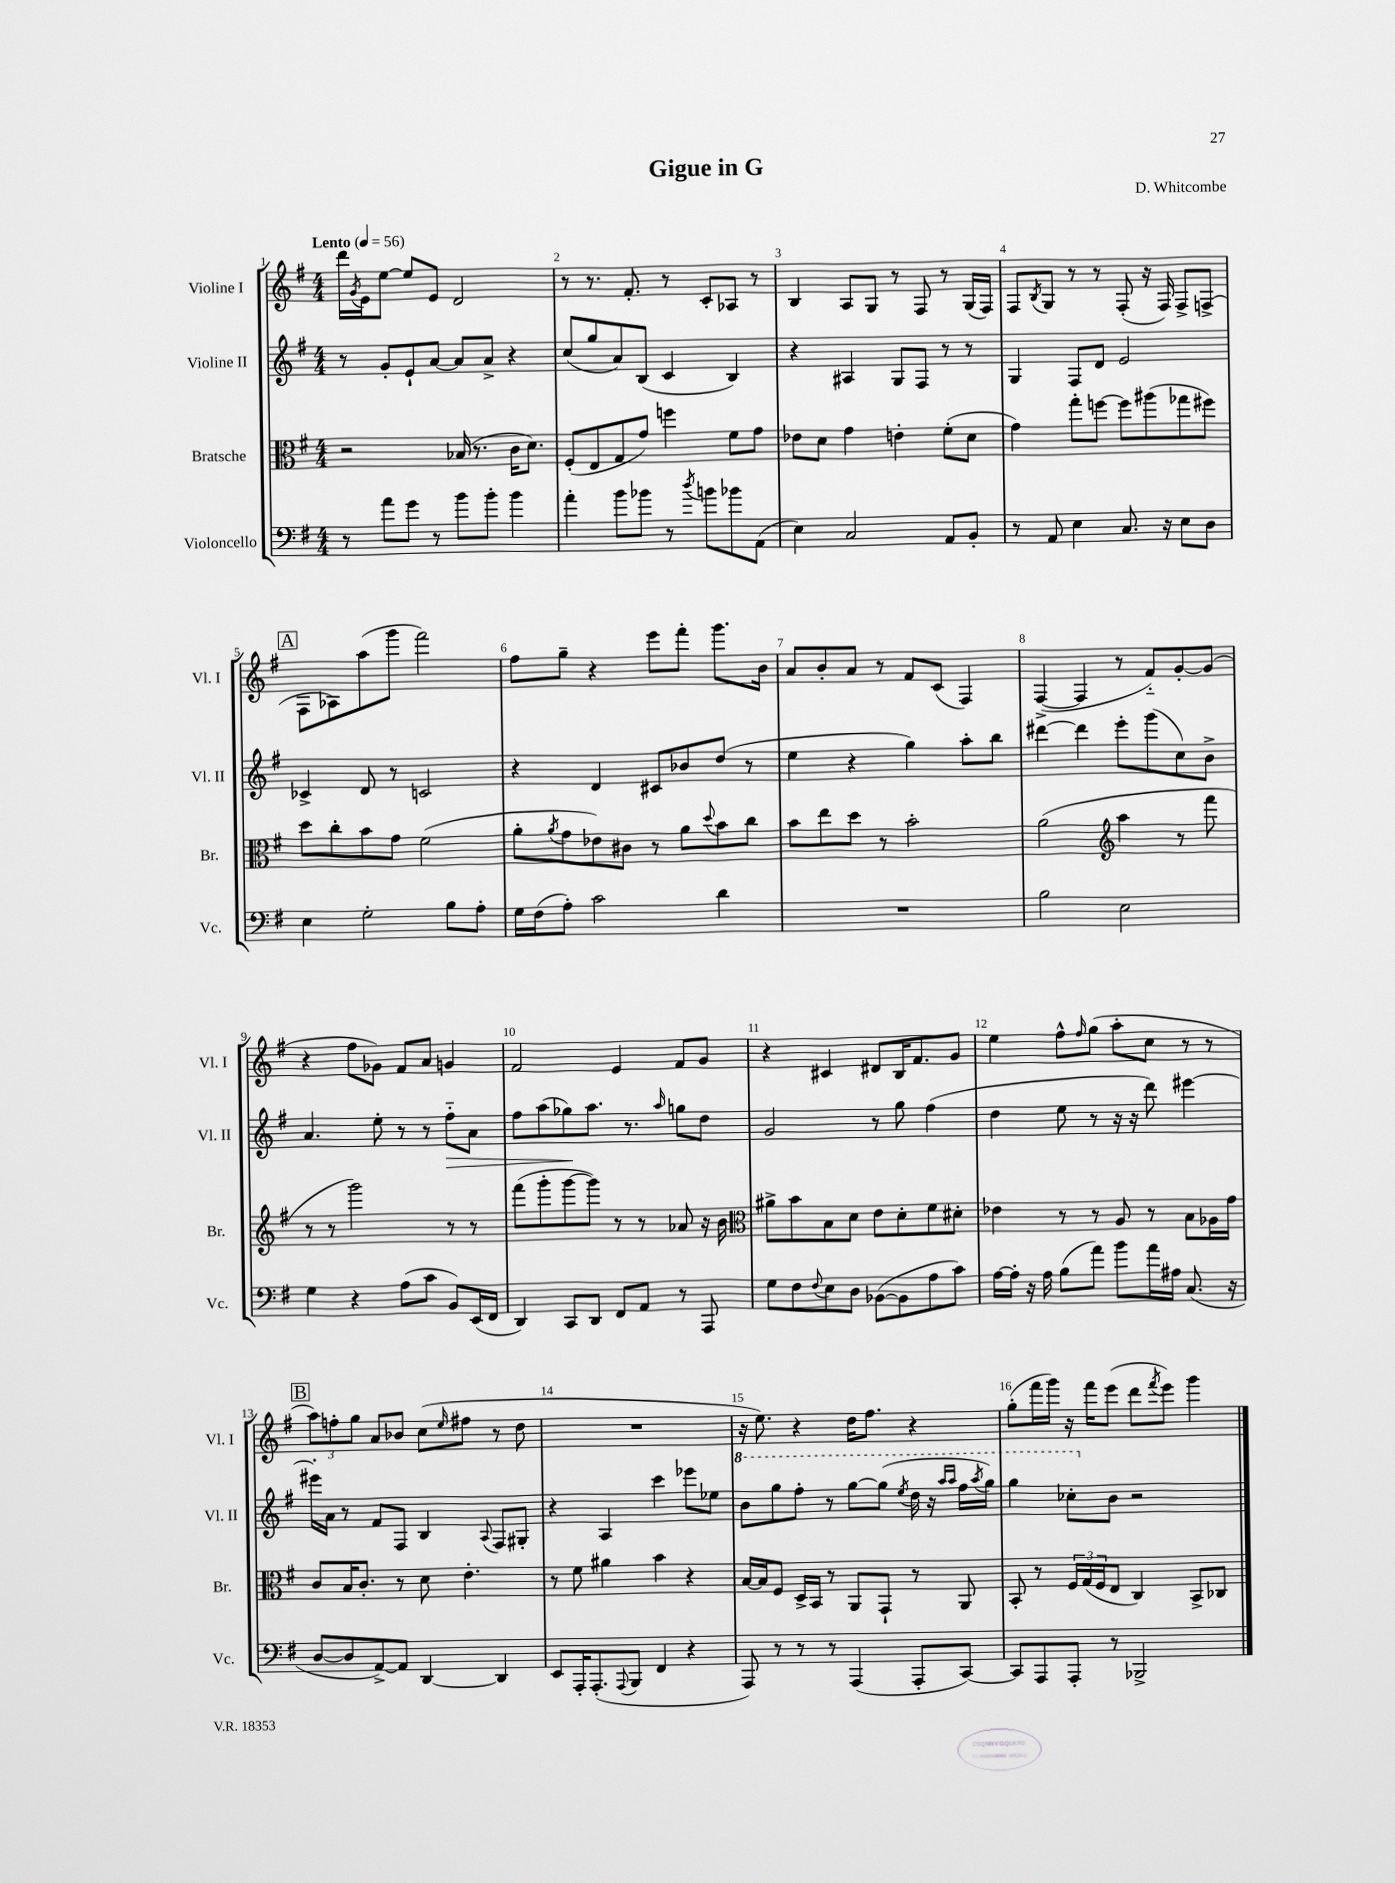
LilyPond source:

\header { title = "Gigue in G" composer = "D. Whitcombe" }
<<
\new StaffGroup <<
\new Staff = "s0" \with { instrumentName = "Violine I" shortInstrumentName = "Vl. I" } {
    \clef treble \key g \major \numericTimeSignature \time 4/4 \tempo "Lento" 4 = 56
    d'''16 \acciaccatura { g'8 } e'16 e''8~ e''8 e'8 d'2 |
    r8 r8. fis'8.-. r8 c'8-. aes8 r8 |
    b4 a8 g8 r8 fis8 r8 g16( fis16) |
    fis8 \acciaccatura { b8 } g8 r8 r8 fis8-.( r16 fis16) fis8-> f8->( |
    \mark \markup { \box "A" } fis8 aes8) a''8( g'''8 fis'''2) |
    fis''8 g''8-- r4 e'''8 fis'''8-. g'''8. b'16 |
    a'8 b'8-. a'8 r8 fis'8 c'8( fis4) |
    fis4~->( fis4 r8 fis'8-_) g'8~-. g'8( |
    r4 fis''8 ges'8) fis'8 a'8 g'4 |
    fis'2 e'4 fis'8 g'8 |
    r4 cis'4 dis'8 b16 fis'8. g'8 |
    e''4 fis''8-^ \grace { fis''16 } g''8( a''8-. c''8 r8 r8 |
    \mark \markup { \box "B" } \tuplet 3/2 { a''8) f''8-. g''8 } a'8 bes'8 c''8( \grace { e''16 } fis''8 r8 d''8 |
    R1 |
    r16 e''8.) r4 d''16 fis''8. r4 |
    g''8-.( fis'''16 g'''16) r16 fis'''16 e'''8( d'''8 \acciaccatura { fis'''8 } e'''8) g'''4 \bar "|." |
}
\new Staff = "s1" \with { instrumentName = "Violine II" shortInstrumentName = "Vl. II" } {
    \clef treble \key g \major \numericTimeSignature \time 4/4
    r8 g'8-. e'8-! a'8~ a'8 a'8-> r4 |
    c''8( g''8 a'8) b8( c'4 b4) |
    r4 ais4 g8 fis8 r8 r8 |
    g4 fis8 d'8 e'2 |
    \mark \markup { \box "A" } ces'4-> d'8 r8 c'2 |
    r4 d'4 cis'8 bes'8 d''8( r8 |
    e''4 r4 g''4) a''8-. b''8 |
    dis'''4~ dis'''4 e'''8-. g'''8( c''8) b'8-> |
    a'4. e''8-. r8 r8 fis''8-_\> a'8 |
    fis''8 a''8( ges''8\!) a''8. r8. \grace { a''16 } g''8 d''8 |
    g'2 r8 g''8 fis''4( |
    d''4 e''8 r8 r16 r16 d'''8) eis'''4~ |
    \mark \markup { \box "B" } eis'''16-. a'16 r8 fis'8 fis8 b4 \appoggiatura { a8 } fis8 gis8-. |
    r4 a4 c'''4 ees'''8 ees''8 |
    \ottava #1 b''8 g'''8 fis'''8-. r8 g'''8~ g'''8( \acciaccatura { e'''8 } d'''16 r16 \grace { a'''16 a'''16 } fis'''16 \acciaccatura { a'''8 } g'''16) |
    g'''4 ces'''8-. \ottava #0 b'8 r2 \bar "|." |
}
\new Staff = "s2" \with { instrumentName = "Bratsche" shortInstrumentName = "Br." } {
    \clef alto \key g \major \numericTimeSignature \time 4/4
    r2 bes16( r8. c'16 d'8.) |
    fis8-.( e8 g8 g'8) f''4 fis'8 g'8 |
    ees'8 d'8 g'4 e'4-. fis'8-.( d'8 |
    g'4) g''8-. f''8~ f''8 ais''8( ges''8 fis''8) |
    \mark \markup { \box "A" } d''8 c''8-. b'8 g'8 fis'2( |
    a'8-. \acciaccatura { a'8 } g'8 ees'8) cis'8 r8 a'8 \appoggiatura { d''8 } b'8 c''8 |
    b'8 e''8 d''8 r8 b'2-. |
    a'2( \clef treble a''4 r8 fis'''8 |
    r8 r8 g'''2) r8 r8 |
    fis'''8( g'''8-. g'''8~ g'''8) r8 r8 aes'8 r16 b'16 |
    \clef alto ais'8-> b'8 b8 d'8 e'8 d'8-. fis'8 dis'8-. |
    ees'4 r8 r8 a8 r8 b8 aes16 g'16 |
    \mark \markup { \box "B" } c'8 b16 c'8.-. r8 d'8 e'4.-. |
    r8 fis'8 ais'4 b'4 r4 |
    b16~ b16 fis8 d16-> b,16 r8 a,8 g,8-! r8 a,8 |
    b,8-. r8 \tuplet 3/2 { fis16 g16( fis16 } e8 c4) b,8-> ces8 \bar "|." |
}
\new Staff = "s3" \with { instrumentName = "Violoncello" shortInstrumentName = "Vc." } {
    \clef bass \key g \major \numericTimeSignature \time 4/4
    r8 a'8 g'8 r8 b'8 b'8-. b'4 |
    a'4-. b'8 bes'8 r8 \acciaccatura { d''8 } b'8 bes'8 a,8( |
    e4) c2 a,8 b,8-. |
    r8 a,8 e4 c8. r16 e8 d8 |
    \mark \markup { \box "A" } e4 g2-. b8 a8-. |
    g16 fis16( a8-.) c'2 d'4 |
    R1 |
    b2 e2 |
    g4 r4 a8( c'8 b,8) e,16( fis,16 |
    d,4) c,8 d,8 fis,8 a,8 r8 a,,8 |
    g8 fis8 \appoggiatura { fis8 } e8 d8 bes,8~( bes,8 a8 c'8) |
    a16~ a16-. r16 a16 b8( a'8) b'8 a'16 ais16 c8.( r16 |
    \mark \markup { \box "B" } d8~ d8 a,8~->) a,8 d,4~ d,4 |
    e,8 a,,16-. a,,8.-.( \appoggiatura { a,,8 } b,,8 fis,4 r4 |
    a,,8) r8 r8 r8 a,,4( a,,8-. c,8~) |
    c,8 a,,8 a,,8-. r8 bes,,2-> \bar "|." |
}
>>
>>
\layout { \context { \Score \override BarNumber.break-visibility = ##(#f #t #t) barNumberVisibility = #all-bar-numbers-visible } }
